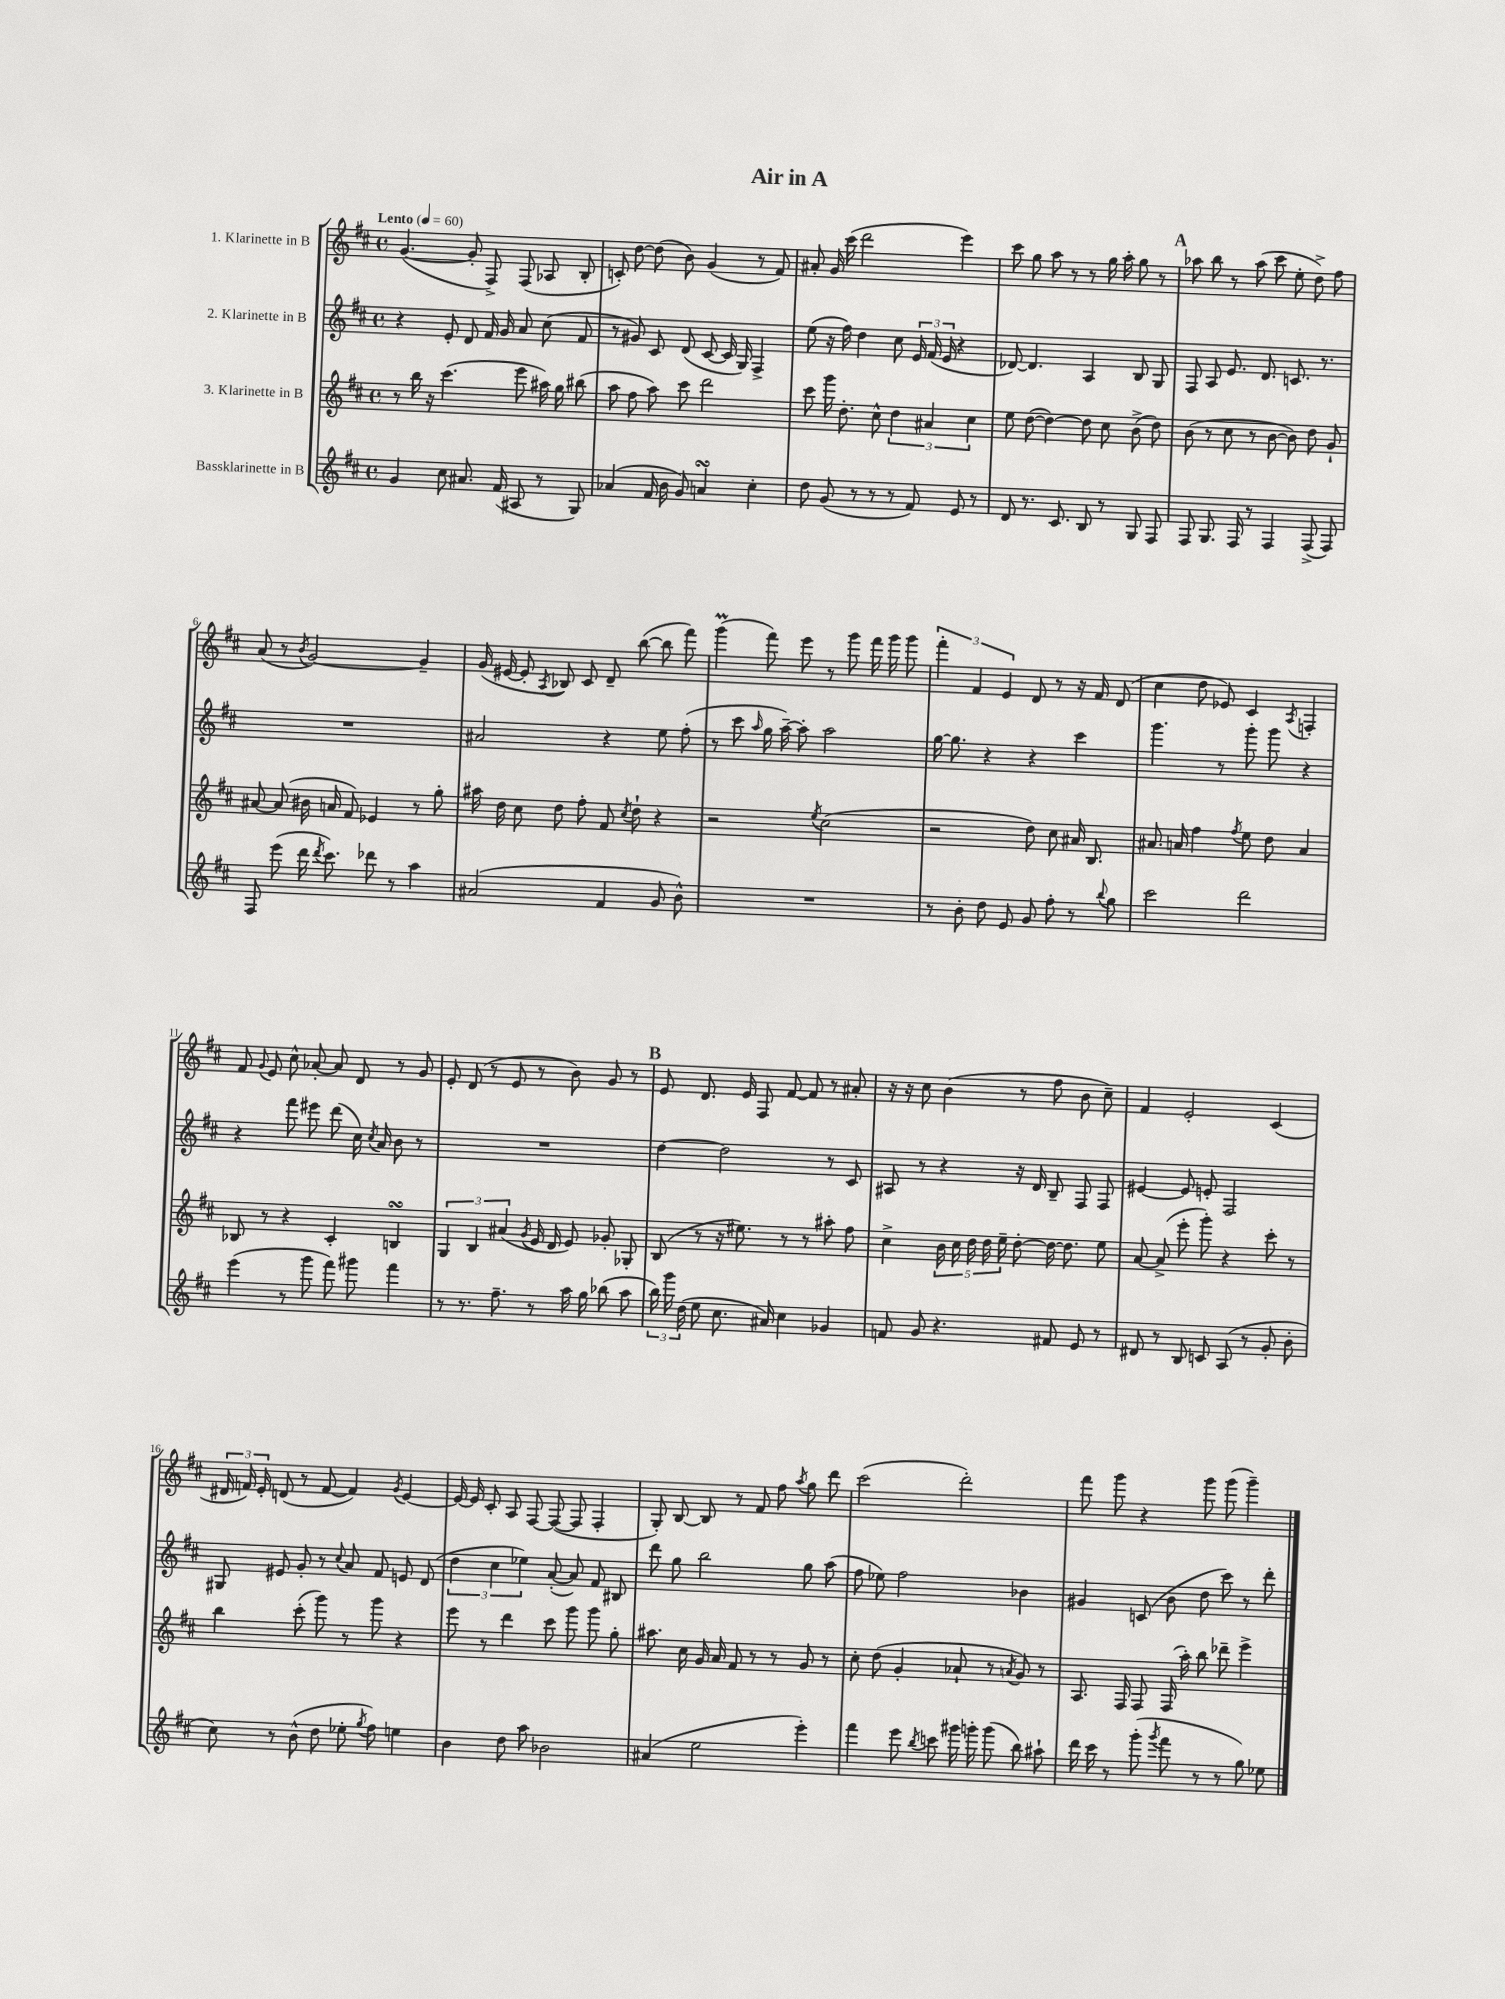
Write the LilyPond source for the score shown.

\header { title = "Air in A" }
<<
\new StaffGroup <<
\new Staff = "s0" \with { instrumentName = "1. Klarinette in B" } {
    \clef treble \key d \major \defaultTimeSignature \time 4/4 \tempo "Lento" 4 = 60
    \autoBeamOff g'4.~( g'8-. fis8->) fis8( aes8 b8-. |
    c'8-.) d''8~ d''8( b'8) g'4( r8 fis'8) |
    ais'8-. g'16 cis'''16( d'''2 e'''4) |
    cis'''8 g''8 a''8 r8 r8 g''16 a''16-. g''8 r8 |
    \mark \markup { \bold "A" } aes''8 b''8 r8 aes''8( cis'''8 e''8-. d''8->) fis''8 |
    a'8( r8 \acciaccatura { b'8 } g'2~) g'4-- |
    g'16( eis'16~ eis'8-. \acciaccatura { a8 } bes8) cis'8 d'8-- b''8~( b''8 fis'''8) |
    g'''4\prall( fis'''8) e'''8 r8 g'''8 fis'''16 g'''16 g'''8 |
    \tuplet 3/2 { fis'''4-. fis'4 e'4 } d'8 r8 r16 fis'16 d'8( |
    cis''4 d''8 ees'8) cis'4 \acciaccatura { a8 } f4-. |
    fis'8 \appoggiatura { g'8 } e'8 cis''8-^ aes'8~-. aes'8 d'8 r8 g'8 |
    e'8-. d'8( r8 e'8 r8 b'8) g'8 r8 |
    \mark \markup { \bold "B" } e'8 d'8. e'16 fis8 fis'8~ fis'8 r8 ais'8-. |
    r16 r16 cis''8 b'4( r8 fis''8 b'8 cis''8--) |
    fis'4 e'2-. cis'4( |
    \tuplet 3/2 { dis'16 f'16) e'16-. } d'8( r8 f'8~ f'4) \acciaccatura { g'8 } e'4~ |
    e'16~ e'16 cis'8-. a8 fis8~ fis8~( fis8 fis4-. |
    g8-.) b8~ b8 r8 fis'8 fis''8 \acciaccatura { a''8 } g''8 d'''8 |
    cis'''2( d'''2-.) |
    fis'''8 g'''8 r4 g'''8 g'''8( g'''4--) \bar "|." |
}
\new Staff = "s1" \with { instrumentName = "2. Klarinette in B" } {
    \clef treble \key d \major \defaultTimeSignature \time 4/4
    \autoBeamOff r4 e'8-. d'8 fis'16 g'16 a'8 cis''8( fis'8 |
    r8 gis'8) cis'8 d'8( cis'8~ cis'16 g16) fis4-> |
    e''8( r16 fis''16) d''4 cis''8 \tuplet 3/2 { e'16 fis'16( e'16 } r4 |
    des'8~) des'4. a4 b8 g8 |
    \mark \markup { \bold "A" } fis8 a8 e'8. d'8. c'8. r8. |
    R1 |
    ais'2 r4 e''8 fis''8-.( |
    r8 cis'''8 \grace { a''16 } g''16 a''16~--) a''8-. a''2 |
    g''16~ g''8. r4 r4 cis'''4 |
    g'''4. r8 g'''8-. g'''8 r4 |
    r4 fis'''8 eis'''8 d'''8( cis''16) \acciaccatura { cis''8 } a'16 b'8 r8 |
    R1 |
    \mark \markup { \bold "B" } d''4~ d''2 r8 cis'8 |
    ais8 r8 r4 r16 d'16 b8-- fis8 fis8 |
    eis'4~ eis'8 e'8-. fis2 |
    gis8 eis'8 g'8-. r8 \appoggiatura { cis''8 } a'8 fis'8 e'8 d'8( |
    \tuplet 3/2 { d''4 cis''4 ees''4) } a'8~-.( a'8) fis'8 bis8 |
    d'''8 g''8 b''2 g''8 a''8( |
    fis''8 ees''8) fis''2 bes'4 |
    gis'4 c'8( b'8 d''8 cis'''8) r8 d'''8-. \bar "|." |
}
\new Staff = "s2" \with { instrumentName = "3. Klarinette in B" } {
    \clef treble \key d \major \defaultTimeSignature \time 4/4
    \autoBeamOff r8 b''16 r16 cis'''4.( e'''8 ais''16) g''16 bis''8( |
    a''8 fis''8 a''8) cis'''8 d'''2 |
    cis'''8 g'''16 d''8.-. cis''8-^ \tuplet 3/2 { d''4 ais'4 cis''4 } |
    e''8 d''8~( d''4~) d''8 cis''8 b'8->( d''8) |
    \mark \markup { \bold "A" } b'8( r8 cis''8 r8 b'8~ b'8) d''8 g'8-! |
    ais'8~ ais'8( bis'16 a'16 fis'8) ees'4 r8 g''8-. |
    ais''16 d''16 cis''8 d''8 fis''8-. fis'8 \acciaccatura { cis''8 } d''8-! r4 |
    r2 \acciaccatura { e''8 } cis''2( |
    r2 d''8) cis''8 ais'16 b8. |
    ais'8. a'16 fis''4 \acciaccatura { fis''8 } e''8 d''8 a'4 |
    bes8 r8 r4 cis'4-. b4\turn |
    \tuplet 3/2 { g4 b4 ais'4( } \acciaccatura { g'8 } e'16 d'16 e'8) ges'8-. ges8-. |
    \mark \markup { \bold "B" } b8( r8 r16 eis''8.) r8 r8 ais''8-. fis''8 |
    cis''4-> \tuplet 5/4 { b'16 cis''16 d''16 d''16 e''16-- } d''8~-. d''16~ d''8. e''8 |
    a'8~ a'8->( e'''8-. g'''8-.) r4 cis'''8-. r8 |
    b''4 cis'''8-.( g'''8) r8 g'''8 r4 |
    e'''8 r8 d'''4 cis'''8 g'''8 g'''8 g''8-. |
    ais''8. cis''16 g'16 a'16 fis'8 r8 r8 g'8 r8 |
    cis''8-. d''8( g'4-. aes'8-! r8 \acciaccatura { a'8 } g'8) r8 |
    a8. fis16 fis8 fis16( a''16-.) b''8 des'''8-- e'''4-> \bar "|." |
}
\new Staff = "s3" \with { instrumentName = "Bassklarinette in B" } {
    \clef treble \key d \major \defaultTimeSignature \time 4/4
    \autoBeamOff g'4 cis''8 ais'8. fis'16( ais8 r8 g8) |
    aes'4( fis'16 b'16 g'8) a'4\turn cis''4-. |
    d''8 g'8( r8 r8 r8 fis'8) e'8 r8 |
    d'8 r8. cis'8. b8 r8 g8 fis8 |
    \mark \markup { \bold "A" } fis8 g8. fis16 r8 fis4 fis8->( fis8) |
    fis8 e'''8( d'''16 \acciaccatura { d'''8 } cis'''8.) des'''8 r8 a''4 |
    ais'2( fis'4 g'8 b'8-^) |
    R1 |
    r8 b'8-. d''8 e'8 g'8 fis''8-. r8 \appoggiatura { b''8 } g''8 |
    cis'''2 d'''2 |
    e'''4( r8 g'''8 fis'''8) gis'''8 fis'''4 |
    r8 r8. fis''8.-- r8 a''16 g''16 bes''8( a''8 |
    \mark \markup { \bold "B" } \tuplet 3/2 { b''16) g'''16 d''16( } e''8 cis''8. ais'16) cis''4 ges'4 |
    f'8 g'8 r4. fis'8 e'8 r8 |
    dis'8 r8 b8 c'8 a8( r8 g'8-. b'8-. |
    cis''8) r8 b'8-^( d''8 ees''8-. \acciaccatura { g''8 } fis''8) e''4 |
    b'4 d''8 a''8 bes'2 |
    ais'4( e''2 e'''4-.) |
    fis'''4 e'''8 \acciaccatura { b''8 } c'''8 gis'''16 g'''16-. g'''8( b''8) ais''8-! |
    d'''16 cis'''16 r8 g'''8-.( \acciaccatura { g'''8 } fis'''8 r8 r8 g''8) ees''8 \bar "|." |
}
>>
>>
